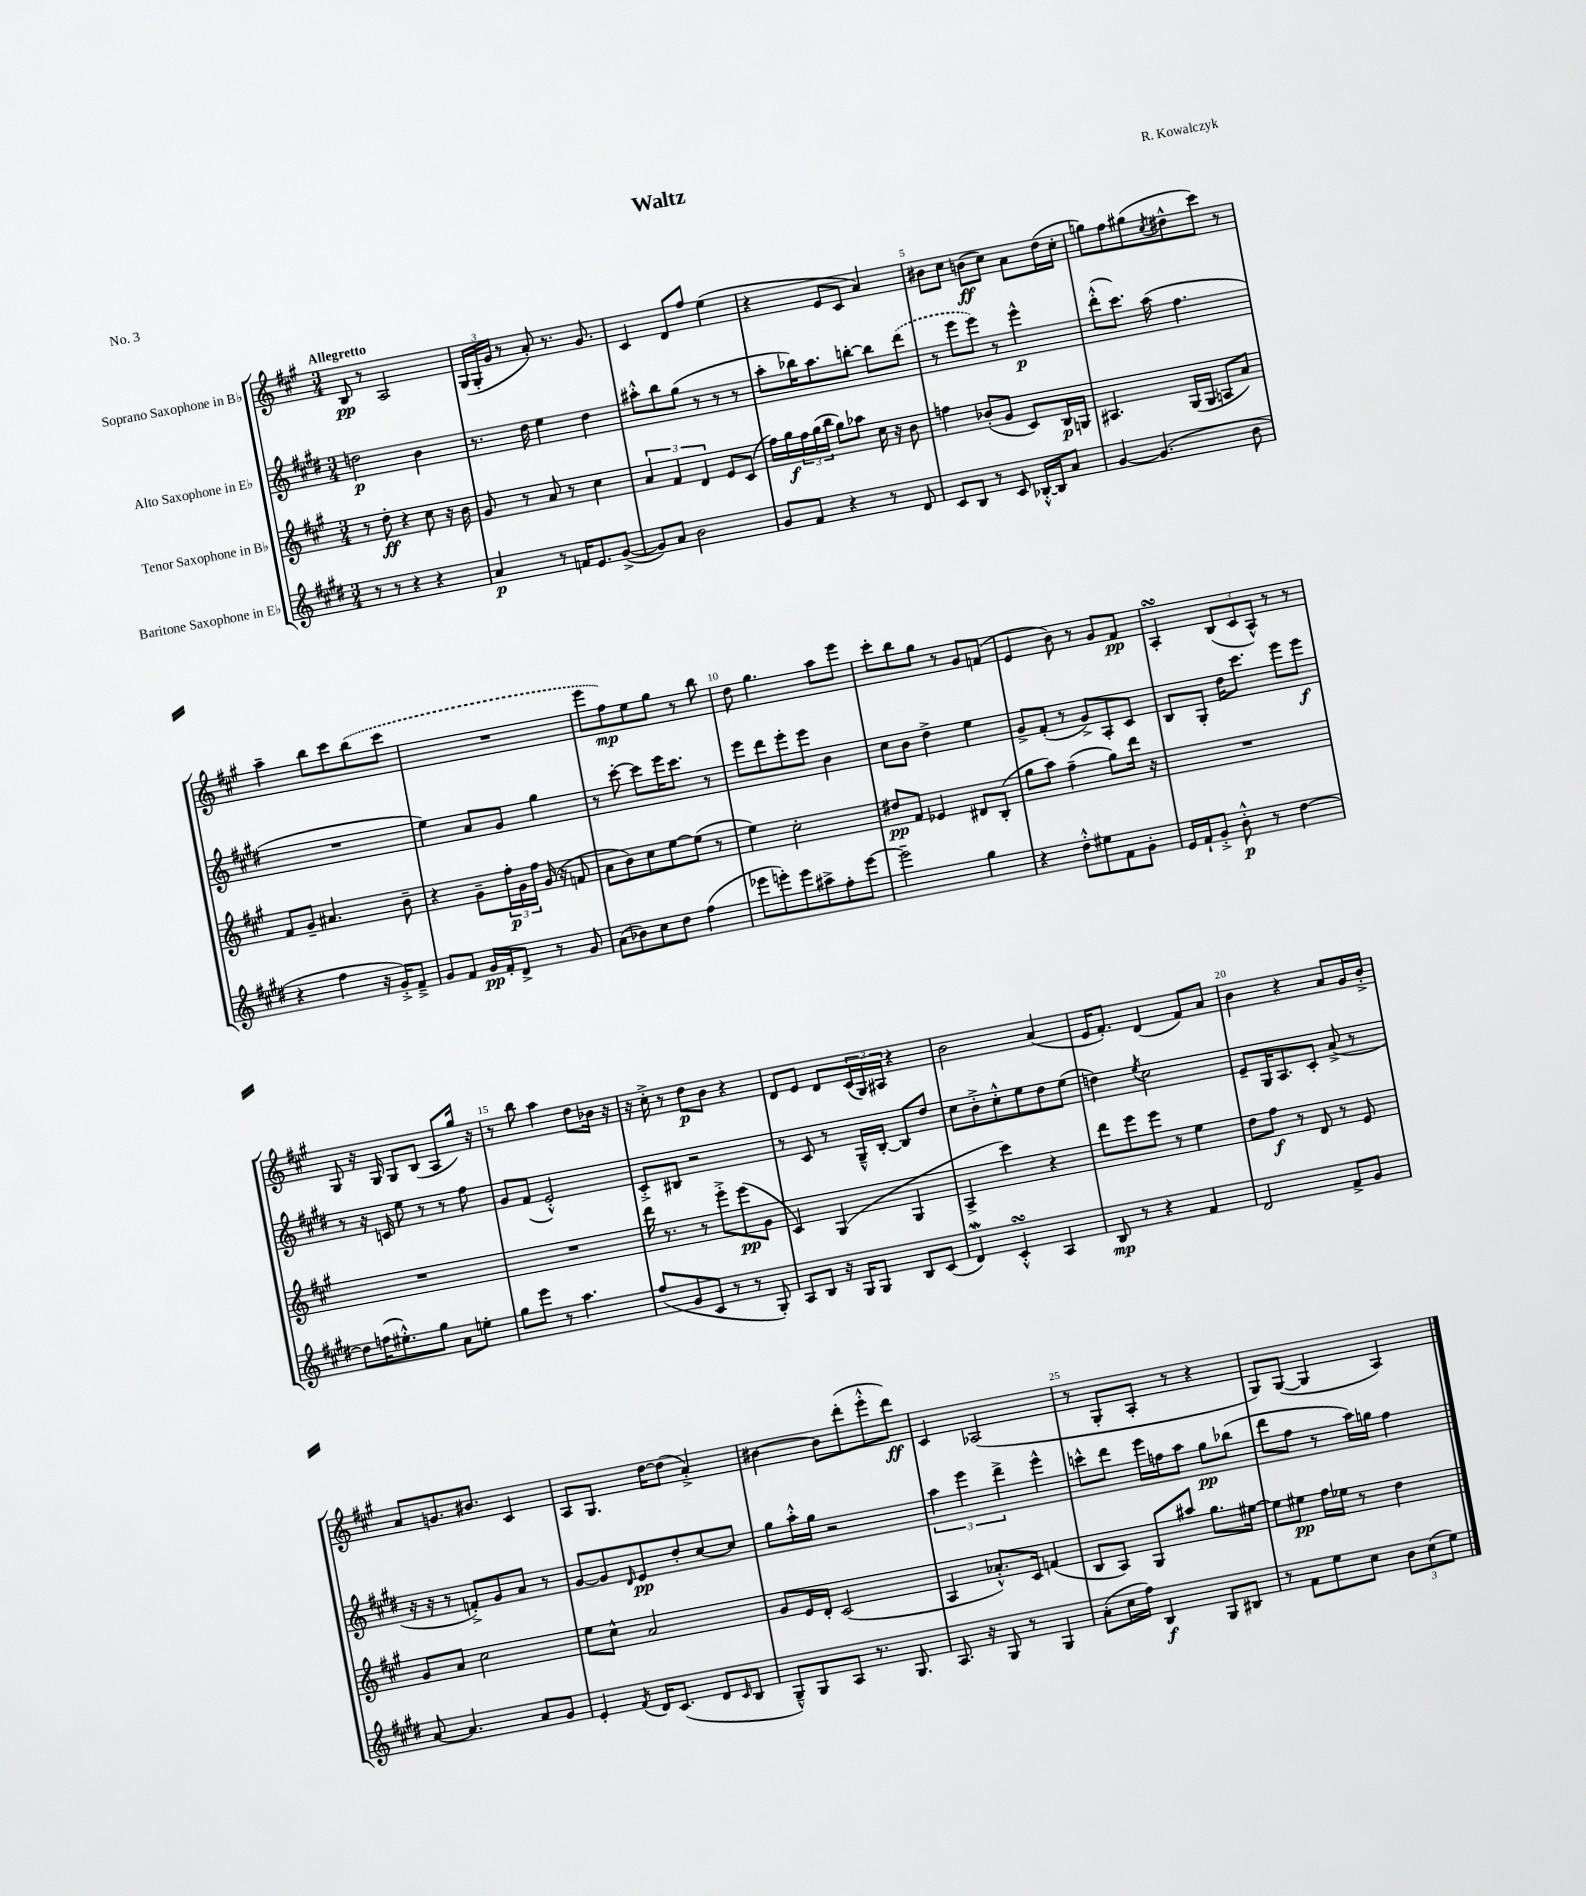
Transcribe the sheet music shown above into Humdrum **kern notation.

**kern	**dynam	**kern	**dynam	**kern	**dynam	**kern	**dynam
*part4	*part4	*part3	*part3	*part2	*part2	*part1	*part1
*staff4	*staff4	*staff3	*staff3	*staff2	*staff2	*staff1	*staff1
*I"Baritone Saxophone in E♭	*	*I"Tenor Saxophone in B♭	*	*I"Alto Saxophone in E♭	*	*I"Soprano Saxophone in B♭	*
*clefG2	*	*clefG2	*	*clefG2	*	*clefG2	*
*k[f#c#g#d#]	*	*k[f#c#g#]	*	*k[f#c#g#d#]	*	*k[f#c#g#]	*
*M3/4	*	*M3/4	*	*M3/4	*	*M3/4	*
=1	=1	=1	=1	=1	=1	=1	=1
!	!	!	!	!	!	!LO:TX:a:B:t=Allegretto	!
8r	.	8r	.	2ddn\	p	8B/	pp
8r	.	8dd'\	ff	.	.	8r	.
4r	.	4r	.	.	.	2A/	.
4r	.	8cc#\	.	4b\	.	.	.
.	.	16r	.	.	.	.	.
.	.	16b\	.	.	.	.	.
=2	=2	=2	=2	=2	=2	=2	=2
4a/	p	8g#/	.	8.r	.	(24G#/LL	.
.	.	.	.	.	.	24G#'/	.
.	.	.	.	.	.	24g#/JJ	.
.	.	8r	.	.	.	8r	.
.	.	.	.	16dd#\	.	.	.
8r	.	8a/	.	4ee\	.	8a'/)	.
16fn/KL	.	8r	.	.	.	8.r	.
8.e/	.	.	.	.	.	.	.
.	.	4cc#\	.	4dd#\	.	.	.
.	.	.	.	.	.	8.g#/	.
([8g#^/J	.	.	.	.	.	.	.
=3	=3	=3	=3	=3	=3	=3	=3
8g#/L])	.	6a/	.	8aa#X'^^\L	.	4c#/	.
8a/J	.	.	.	8bb\	.	.	.
.	.	6f#/	.	.	.	.	.
2b\	.	.	.	(8gg#\J	.	8d/L	.
.	.	6d/	.	.	.	.	.
.	.	.	.	8r	.	8ff#/J	.
.	.	8e/L	.	8r	.	(4ee\	.
.	.	(8c#/J	.	8r	.	.	.
=4	=4	=4	=4	=4	=4	=4	=4
8g#/L	.	16ff#\LL)	.	8aa'\L	.	4r	.
.	.	16gg#\	f	.	.	.	.
8f#/J	.	24ff#\	.	16bb-X\K)	.	.	.
.	.	(24gg#\	.	.	.	.	.
.	.	.	.	8.aa\	.	.	.
.	.	24bb\JJ	.	.	.	.	.
4r	.	8gg#\L)	.	.	.	8e/L	.
.	.	8aa-X\J	.	[8bbn'\J	.	8c#/J	.
8r	.	16cc#\	.	8bb\L]	.	4a/)	.
.	.	16r	.	.	.	.	.
8d#/	.	8b\	.	(8ddd#\J	.	.	.
=5	=5	=5	=5	=5	=5	=5	=5
8c#/L	.	4ffn\	.	8r	.	8b#X\L	.
8B/J	.	.	.	8eee\L	.	8cc#\J	.
8r	.	(8b-X'/L	.	8eee\J)	.	(8bn\L	ff
8c#/	.	8g#/J	.	8r	.	8cc#\J)	.
[16B-X'^^/LL	.	8c#/L)	.	4eee^^\	p	8a\L	.
16B-/J]	.	.	.	.	.	.	.
8a/J	.	16B/L	p	.	.	(16dd\L	.
.	.	16Gn/JJ	.	.	.	16cc#'\JJ	.
=6	=6	=6	=6	=6	=6	=6	=6
[4g#/	.	4.A#X/	.	(8ddd#'^^\L	.	8ggn\L)	.
.	.	.	.	8.ccc#\J)	.	8ff#\	.
(4.g#/]	.	.	.	.	.	(8gg#X\	.
.	.	.	.	(16aa\	.	.	.
.	.	.	.	.	.	8qcc#/	.
.	.	(16G#/LL	.	4.ff#\	.	8dd#X^^\	.
.	.	16G#/JJ	.	.	.	.	.
.	.	8An/L	.	.	.	8ccc#\J)	.
8b\	.	8a/J)	.	.	.	8r	.
!!LO:LB:g=z
=7	=7	=7	=7	=7	=7	=7	=7
4r	.	8f#/L	.	2.r	.	4aa~\	.
.	.	8g#~/J	.	.	.	.	.
4ff#\	.	4.a#X/	.	.	.	8bb\L	.
.	.	.	.	.	.	8ccc#\	.
16r	.	.	.	.	.	(8bb\	.
16g#'^/KL)	.	.	.	.	.	.	.
8f#~^/J	.	8b~\	.	.	.	8ccc#\J	.
=8	=8	=8	=8	=8	=8	=8	=8
8g#/L	.	4r	.	4ee\)	.	2.r	.
8f#/J	.	.	.	.	.	.	.
16g#/LL	pp	8g#~\L	.	8a/L	.	.	.
16f#'/J	.	.	.	.	.	.	.
8d#^/J	.	24ff#'\L	p	8g#/J	.	.	.
.	.	24g#\	.	.	.	.	.
.	.	24ff#\JJ	.	.	.	.	.
8r	.	(16g#/	.	4gg#\	.	.	.
.	.	16r	.	.	.	.	.
8g#/	.	8fn/	.	.	.	.	.
=9	=9	=9	=9	=9	=9	=9	=9
(8a\L	.	8a\L	.	8r	.	8eee\L	.
8b-X\)	.	8b\)	.	[8ccc#'\	.	8ff#\)	mp
8cc#\	.	8cc#\	.	8ccc#\L]	.	8ee\	.
8dd#\J	.	[8ee\	.	16eee\K	.	8gg#\J	.
.	.	.	.	8.ccc#\J	.	.	.
(4ff#\	.	(8ee\J]	.	.	.	8r	.
.	.	8r	.	8r	.	8bb\	.
=10	=10	=10	=10	=10	=10	=10	=10
8eee-X\L	.	4ee\)	.	8eee\L	.	8dd\	.
8eeen'\)	.	.	.	8ddd#\	.	4.gg#\	.
8eee\	.	2cc#'\	.	8eee'\	.	.	.
8aa#X^\	.	.	.	8eee\J	.	.	.
8ff#'\	.	.	.	4b\	.	8aa\L	.
[8eee\J	.	.	.	.	.	8eee\J	.
=11	=11	=11	=11	=11	=11	=11	=11
2eee~\]	.	8dd#X/L	pp	8cc#\L	.	8ccc#'\L	.
.	.	8f#/J	.	8b\J	.	8bb\	.
.	.	4e-X/	.	4dd#^\	.	8gg#\J	.
.	.	.	.	.	.	8r	.
4gg#\	.	8d#X/L	.	4ee\	.	8g#/L	.
.	.	(8B'/J	.	.	.	(8fn/J	.
=12	=12	=12	=12	=12	=12	=12	=12
4r	.	8gg#\L	.	8g#^/L	.	4e/	.
.	.	8aa\J)	.	(8f#'/J	.	.	.
8dd#'^^\L	.	(4ff#~\	.	8r	.	8b\)	.
8ee#X\	.	.	.	8g#^/L)	.	8r	.
8f#\	.	8gg#\L)	.	8A'/	.	8g#/L	.
8g#'\J	.	16ddd\Jk	.	8c#/J	.	8f#/J	pp
.	.	16r	.	.	.	.	.
=13	=13	=13	=13	=13	=13	=13	=13
16e/LL	.	2.r	.	8B/L	.	4AsSSs'/	.
16f#`/J	.	.	.	.	.	.	.
8g#'^/J	.	.	.	8G#'/J	.	.	.
8b'^^\	p	.	.	16dd#\KL	.	(12B/L	.
.	.	.	.	8.ccc#\J	.	.	.
.	.	.	.	.	.	12c#/	.
8r	.	.	.	.	.	.	.
.	.	.	.	.	.	12A^^/J)	.
[4dd#\	.	.	.	8eee\L	.	8r	.
.	.	.	.	8eee\J	f	8r	.
!!LO:LB:g=z
=14	=14	=14	=14	=14	=14	=14	=14
8dd#\L]	.	2.r	.	8r	.	8G#/	.
(16ffn\K	.	.	.	16r	.	16r	.
8.ee#X'^^\)	.	.	.	16cn/	.	16G#/	.
.	.	.	.	8ee\	.	8G#/L	.
8gg#\J	.	.	.	8r	.	(8B/J	.
8a\L	.	.	.	8r	.	8A/L	.
8een'\J	.	.	.	8ff#\	.	16gg#/Jk)	.
.	.	.	.	.	.	16r	.
=15	=15	=15	=15	=15	=15	=15	=15
8gg#\L	.	2.r	.	8g#/L	.	8r	.
8eee\J	.	.	.	(8f#/J	.	8bb\	.
8r	.	.	.	2e'^^/)	.	4aa\	.
4.aa\	.	.	.	.	.	.	.
.	.	.	.	.	.	8dd\L	.
.	.	.	.	.	.	16b-X\Jk	.
.	.	.	.	.	.	16r	.
=16	=16	=16	=16	=16	=16	=16	=16
(8ff#/L	.	16ddd\	.	8c#'^/L	.	16r	.
.	.	8.r	.	.	.	16cc#'^\	.
8g#/	.	.	.	8B#X/J	.	8r	.
8c#/J	.	8r	.	2r	.	8dd\L	p
8r	.	8eee'^\L	.	.	.	8b\J	.
8r	.	(8eee\	pp	.	.	4r	.
8G#'/)	.	8g#\J	.	.	.	.	.
=17	=17	=17	=17	=17	=17	=17	=17
8A/L	.	4c#/)	.	8r	.	8d/L	.
8B/J	.	.	.	8c#/	.	8e/J	.
16r	.	(4G#/	.	8r	.	8d/L	.
16G#/KL	.	.	.	.	.	.	.
8G#/J	.	.	.	16G#~^^/LL	.	(24c#/L	.
.	.	.	.	.	.	24G#/)	.
.	.	.	.	[16B'/JJ	.	.	.
.	.	.	.	.	.	24A#X/JJ	.
8B/L	.	4G#/	.	8B/L]	.	4r	.
(8c#/J	.	.	.	8dd#/J	.	.	.
=18	=18	=18	=18	=18	=18	=18	=18
4d#W/)	.	4A^/	.	8cc#\L	.	2b\	.
.	.	.	.	8b'^\	.	.	.
4c#sSSS'^^/	.	4ccc#\)	.	8cc#'^^\	.	.	.
.	.	.	.	8ee\	.	.	.
4A/	.	4r	.	8dd#\	.	(4a/	.
.	.	.	.	(8ee\J	.	.	.
=19	=19	=19	=19	=19	=19	=19	=19
8B/	mp	8ddd\L	.	4ddn\)	.	16e/KL	.
.	.	.	.	.	.	8.f#'/J)	.
8r	.	8eee\	.	.	.	.	.
.	.	.	.	8qee/	.	.	.
4r	.	8eee\J	.	2cc#\	.	(4d/	.
.	.	8r	.	.	.	.	.
4f#/	.	4ee\	.	.	.	8f#/L)	.
.	.	.	.	.	.	8a/J	.
=20	=20	=20	=20	=20	=20	=20	=20
2d#/	.	8dd\L	.	8e~/L	.	4b\	.
.	.	8ff#\J	f	16G#/K	.	.	.
.	.	.	.	8.A/	.	.	.
.	.	8r	.	.	.	4r	.
.	.	8d/	.	8c#'/J	.	.	.
8f#^/L	.	8r	.	(8a^/	.	8a/L	.
8g#/J	.	8e/	.	8r	.	16g#/L	.
.	.	.	.	.	.	16b'^/JJ	.
!!LO:LB:g=z
=21	=21	=21	=21	=21	=21	=21	=21
[8a/	.	8g#/L	.	16r	.	8a/L	.
.	.	.	.	16r	.	.	.
4.a/]	.	8a/J	.	8r	.	8.gn/	.
.	.	2cc#\	.	8fn'^/L)	.	.	.
.	.	.	.	.	.	8.b#X/J	.
.	.	.	.	8g#/	.	.	.
8a/L	.	.	.	8a/J	.	4c#/	.
8g#/J	.	.	.	8r	.	.	.
=22	=22	=22	=22	=22	=22	=22	=22
4e'/	.	8ee\L	.	[8g#/L	.	8A/L	.
.	.	8cc#^^\J	.	8g#/]	.	8.G#/J	.
8qf#/	.	.	.	16qqd#/	.	.	.
16d#/KL	.	2a/	.	8e/	pp	.	.
(8.c#/J	.	.	.	.	.	[16dd\KL	.
.	.	.	.	8dd#'/	.	(8dd\J]	.
8d#/L	.	.	.	[8cc#/	.	4a'^/)	.
16qqc#/	.	.	.	.	.	.	.
8B/J	.	.	.	8cc#/J]	.	.	.
=23	=23	=23	=23	=23	=23	=23	=23
8G#~^^/L)	.	8g#/L	.	8gg#\L	.	[4b#X\	.
8G#/	.	16e/L	.	16aa'^^\L	.	.	.
.	.	16d'/JJ	.	16gg#\JJ	.	.	.
8A/J	.	(2c#/	.	2r	.	8b#\L]	.
8.r	.	.	.	.	.	(8ddd'\	.
.	.	.	.	.	.	8eee'^^\	.
8.G#/	.	.	.	.	.	.	.
.	.	.	.	.	.	8ddd\J)	ff
=24	=24	=24	=24	=24	=24	=24	=24
8.A/	.	4A/	.	6aa\	.	4c#/	.
.	.	.	.	6eee\	.	.	.
16r	.	.	.	.	.	.	.
8G#/	.	8.a-X'^^/L)	.	.	.	(2A-X/	.
.	.	.	.	6ddd#^\	.	.	.
8r	.	.	.	.	.	.	.
.	.	16c#/Jk	.	.	.	.	.
4G#/	.	(4fn/	.	4eee^^\	.	.	.
=25	=25	=25	=25	=25	=25	=25	=25
(8a'\L	.	8B/L	.	8cccn^^\L	.	8r	.
16cc#\L	.	8A/J)	.	8ddd#\J	.	8G#'/L	.
16ff#\JJ)	.	.	.	.	.	.	.
4B/	f	8G#/L	.	16eee\LL	.	8A'/J	.
.	.	.	.	16ffn\J	.	.	.
.	.	8aa#X/J	.	8aa\J	.	8r	.
8G#/L	.	8.gg#\L	.	8gg#\L	pp	4r	.
8B#X/J	.	.	.	(8bb-X\J	.	.	.
.	.	[16ee#X\Jk	.	.	.	.	.
=26	=26	=26	=26	=26	=26	=26	=26
8r	.	8ee#\L]	.	8ddd#\L	.	8G#/L)	.
8f#\L	.	8ee#X\J	pp	8ff#\J	.	([8G#/J	.
8ee\	.	16ff#\LL	.	8r	.	4G#/]	.
.	.	16ee-X\JJ	.	.	.	.	.
8cc#\J	.	8r	.	16aa\LL)	.	.	.
.	.	.	.	16ggn\JJ	.	.	.
12b\L	.	4dd\	.	4ff#\	.	4A/)	.
(12cc#\	.	.	.	.	.	.	.
12ee\J)	.	.	.	.	.	.	.
==	==	==	==	==	==	==	==
*-	*-	*-	*-	*-	*-	*-	*-
